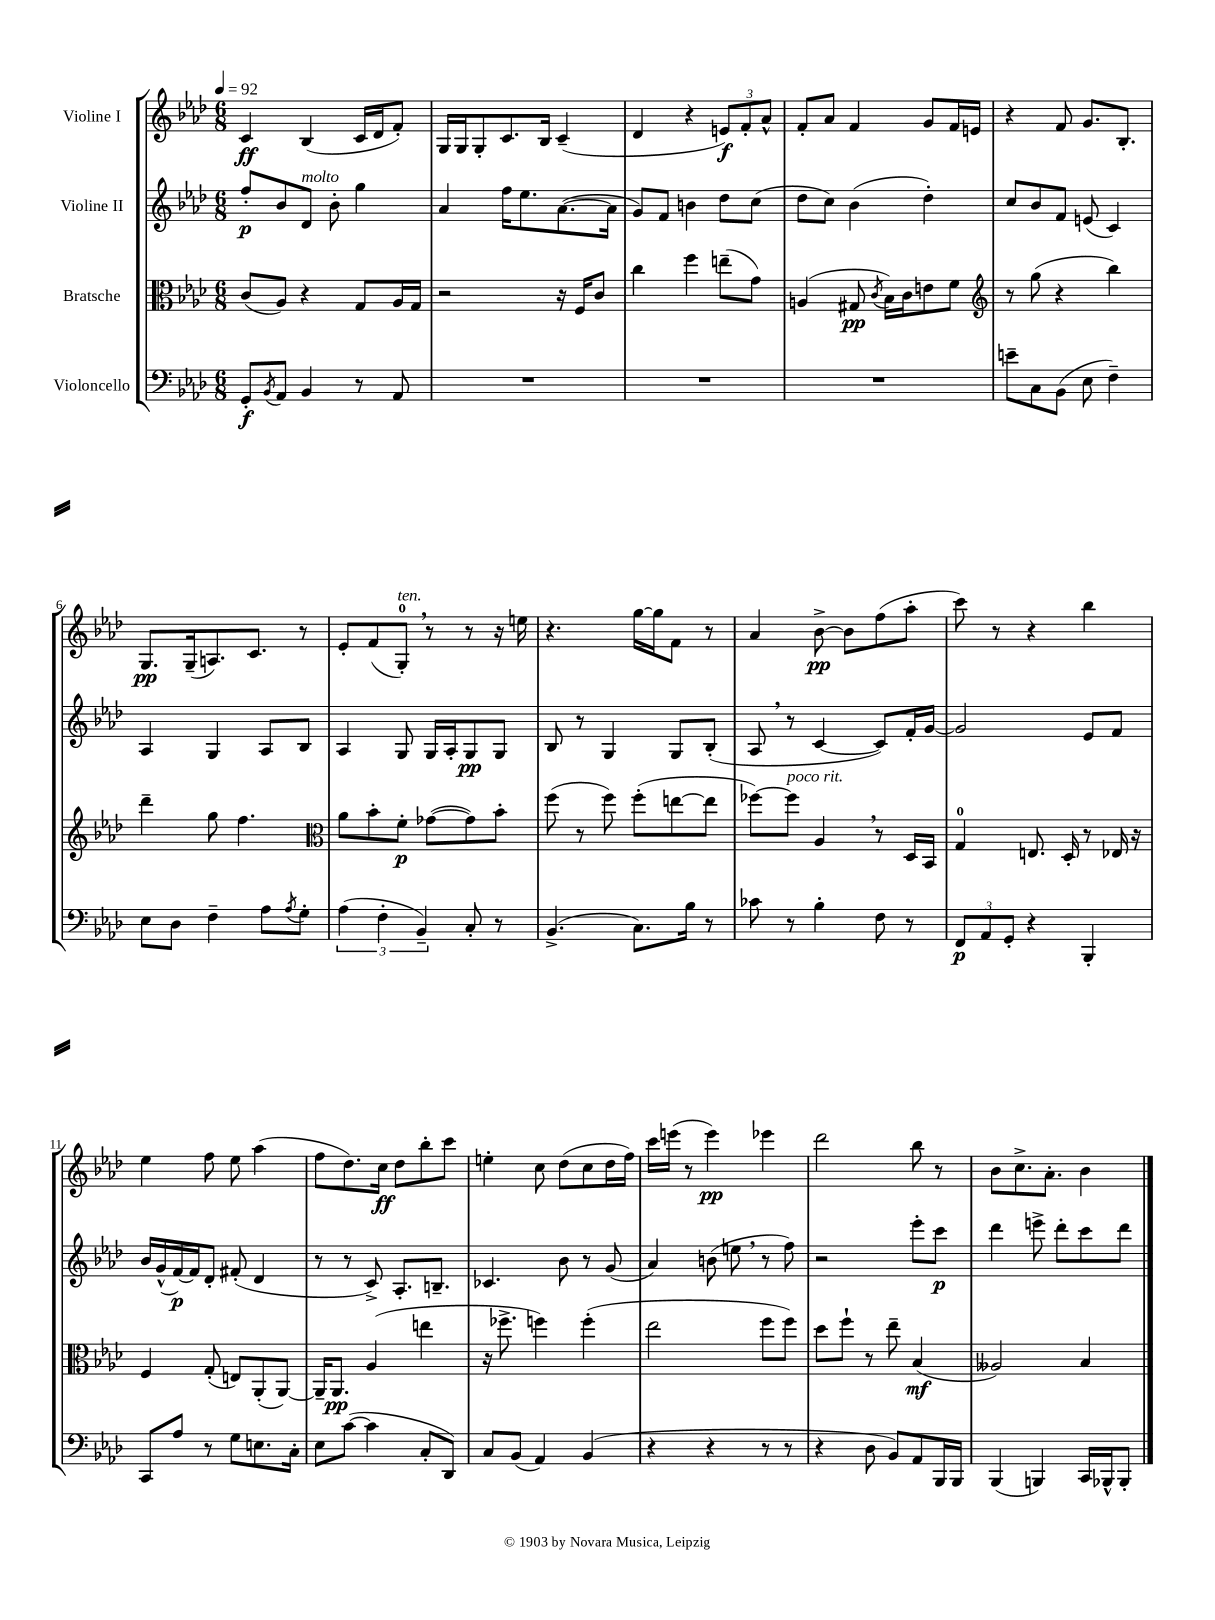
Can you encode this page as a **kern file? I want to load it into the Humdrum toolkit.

**kern	**dynam	**kern	**dynam	**kern	**dynam	**kern	**dynam
*part4	*part4	*part3	*part3	*part2	*part2	*part1	*part1
*staff4	*staff4	*staff3	*staff3	*staff2	*staff2	*staff1	*staff1
*I"Violoncello	*	*I"Bratsche	*	*I"Violine II	*	*I"Violine I	*
*clefF4	*	*clefC3	*	*clefG2	*	*clefG2	*
*k[b-e-a-d-]	*	*k[b-e-a-d-]	*	*k[b-e-a-d-]	*	*k[b-e-a-d-]	*
*M6/8	*	*M6/8	*	*M6/8	*	*M6/8	*
*MM92	*	*MM92	*	*MM92	*	*MM92	*
=1	=1	=1	=1	=1	=1	=1	=1
8GG'/L	f	(8c/L	.	8ff'/L	p	4c/	ff
8qBB-/	.	.	.	.	.	.	.
8AA-/J	.	8A-/J)	.	8b-/	.	.	.
!	!	!	!	!LO:TX:a:i:t=molto	!	!	!
4BB-/	.	4r	.	8d-/J	.	(4B-/	.
.	.	.	.	8b-'\	.	.	.
8r	.	8G/L	.	4gg\	.	16c/LL	.
.	.	.	.	.	.	16d-/J	.
8AA-/	.	16A-/L	.	.	.	8f'/J)	.
.	.	16G/JJ	.	.	.	.	.
=2	=2	=2	=2	=2	=2	=2	=2
2.r	.	2r	.	4a-/	.	16G/LL	.
.	.	.	.	.	.	16G/J	.
.	.	.	.	.	.	8G'/	.
.	.	.	.	16ff\KL	.	8.c/	.
.	.	.	.	8.ee-\	.	.	.
.	.	.	.	.	.	16B-/Jk	.
.	.	16r	.	([8.a-\	.	(4c~/	.
.	.	16F/KL	.	.	.	.	.
.	.	8c/J	.	.	.	.	.
.	.	.	.	16a-\Jk]	.	.	.
=3	=3	=3	=3	=3	=3	=3	=3
2.r	.	4cc\	.	8g/L)	.	4d-/	.
.	.	.	.	8f/J	.	.	.
.	.	4ff\	.	4bn\	.	4r	.
.	.	(8een~\L	.	8dd-\L	.	12en/L)	f
.	.	.	.	.	.	12f'/	.
.	.	8g\J)	.	(8cc\J	.	.	.
.	.	.	.	.	.	12a-^^/J	.
=4	=4	=4	=4	=4	=4	=4	=4
2.r	.	(4An/	.	8dd-\L	.	8f'/L	.
.	.	.	.	8cc\J)	.	8a-/J	.
.	.	8G#X/	pp	(4b-\	.	4f/	.
.	.	8qc/	.	.	.	.	.
.	.	16B-\LL)	.	.	.	.	.
.	.	16c\J	.	.	.	.	.
.	.	8en\	.	4dd-'\)	.	8g/L	.
.	.	8f\J	.	.	.	16f/L	.
.	.	.	.	.	.	16en/JJ	.
=5	=5	=5	=5	=5	=5	=5	=5
*	*	*clefG2	*	*	*	*	*
8en~\L	.	8r	.	8cc/L	.	4r	.
8C\	.	(8gg\	.	8b-/	.	.	.
(8BB-\J	.	4r	.	8f/J	.	8f/	.
8E-\	.	.	.	(8en/	.	8.g/L	.
4F~\)	.	4bb-\)	.	4c/)	.	.	.
.	.	.	.	.	.	8.B-'/J	.
!!LO:LB:g=z
=6	=6	=6	=6	=6	=6	=6	=6
8E-\L	.	4ddd-~\	.	4A-/	.	8.G/L	pp
8D-\J	.	.	.	.	.	.	.
.	.	.	.	.	.	(16G~/k	.
4F~\	.	8gg\	.	4G/	.	8.An/)	.
.	.	4.ff\	.	.	.	.	.
.	.	.	.	.	.	8.c/J	.
8A-\L	.	.	.	8A-/L	.	.	.
8qA-/	.	.	.	.	.	.	.
8G'\J	.	.	.	8B-/J	.	8r	.
=7	=7	=7	=7	=7	=7	=7	=7
*	*	*clefC3	*	*	*	*	*
(6A-\	.	8a-\L	.	4A-/	.	8e-'/L	.
.	.	8b-'\	.	.	.	(8f/	.
6F'\	.	.	.	.	.	.	.
!	!	!	!	!	!	!LO:TX:a:i:t=ten.	!
.	.	8f'\J	p	8G/	.	8G',/J)	.
6BB-~/)	.	.	.	.	.	.	.
.	.	([8g-X\L	.	16G/LL	.	8r	.
.	.	.	.	16A-'/J	.	.	.
8C'/	.	8g-\])	.	8G/	pp	8r	.
8r	.	8b-'\J	.	8G/J	.	16r	.
.	.	.	.	.	.	16een\	.
=8	=8	=8	=8	=8	=8	=8	=8
(4.BB-^/	.	(8ff\	.	8B-/	.	4.r	.
.	.	8r	.	8r	.	.	.
.	.	8ff\)	.	4G/	.	.	.
8.C\L)	.	(8ff'\L	.	.	.	[16gg\LL	.
.	.	.	.	.	.	16gg\J]	.
.	.	[8een\	.	8G/L	.	8f\J	.
16B-\Jk	.	.	.	.	.	.	.
8r	.	8ee\J]	.	(8B-'/J	.	8r	.
=9	=9	=9	=9	=9	=9	=9	=9
8c-X\	.	[8ff-X\L)	.	8A-,/	.	4a-/	.
!	!	!LO:TX:a:i:t=poco rit.	!	!	!	!	!
8r	.	8ff-\J]	.	8r	.	.	.
4B-'\	.	4A-,/	.	[4c/	.	[8b-^\	pp
.	.	.	.	.	.	8b-\L]	.
8F\	.	8r	.	8c/L])	.	(8ff\	.
8r	.	16D-/LL	.	16f'/L	.	8aa-'\J	.
.	.	16BB-/JJ	.	[16g/JJ	.	.	.
=10	=10	=10	=10	=10	=10	=10	=10
12FF/L	p	4G/	.	2g/]	.	8ccc\)	.
12AA-/	.	.	.	.	.	.	.
.	.	.	.	.	.	8r	.
12GG'/J	.	.	.	.	.	.	.
4r	.	8.En/	.	.	.	4r	.
.	.	16D-'/	.	.	.	.	.
4BBB-'/	.	8r	.	8e-/L	.	4bb-\	.
.	.	16E-X/	.	8f/J	.	.	.
.	.	16r	.	.	.	.	.
!!LO:LB:g=z
=11	=11	=11	=11	=11	=11	=11	=11
8CC/L	.	4F/	.	16b-/LL	.	4ee-\	.
.	.	.	.	(16g^^/	.	.	.
8A-/J	.	.	.	[16f/)	p	.	.
.	.	.	.	16f/J]	.	.	.
8r	.	(8G'/	.	8d-'/J	.	8ff\	.
8G\L	.	8En/L)	.	(8f#X'/	.	8ee-\	.
8.En\	.	(8AA-'/	.	4d-/	.	(4aa-\	.
.	.	[8AA-/J)	.	.	.	.	.
16C'\Jk	.	.	.	.	.	.	.
=12	=12	=12	=12	=12	=12	=12	=12
8E-\L	.	16AA-~/KL]	.	8r	.	8ff\L	.
.	.	8.AA-/J	pp	.	.	.	.
([8c\J	.	.	.	8r	.	8.dd-\)	.
4c\]	.	(4A-/	.	8c^/)	.	.	.
.	.	.	.	.	.	16cc\Jk	ff
.	.	.	.	8.A-'/L	.	8dd-\L	.
8C'/L	.	4een\	.	.	.	8bb-'\	.
.	.	.	.	8.Bn~/J	.	.	.
8DD-/J)	.	.	.	.	.	8ccc\J	.
=13	=13	=13	=13	=13	=13	=13	=13
8C/L	.	16r	.	4.c-X/	.	4een'\	.
.	.	8.ff-X^\	.	.	.	.	.
(8BB-/J	.	.	.	.	.	.	.
4AA-/)	.	4ffn\)	.	.	.	8cc\	.
.	.	.	.	8b-\	.	(8dd-\L	.
(4BB-/	.	(4ff'\	.	8r	.	8cc\	.
.	.	.	.	(8g/	.	16dd-\L	.
.	.	.	.	.	.	16ff\JJ)	.
=14	=14	=14	=14	=14	=14	=14	=14
4r	.	2ee-\	.	4a-/)	.	16ccc\LL	.
.	.	.	.	.	.	(16eeen\JJ	.
.	.	.	.	.	.	8r	.
4r	.	.	.	(8bn\	.	4eee\)	pp
.	.	.	.	8een,\	.	.	.
8r	.	8ff\L	.	8r	.	4eee-X\	.
8r	.	8ff\J)	.	8ff\)	.	.	.
=15	=15	=15	=15	=15	=15	=15	=15
4r	.	8dd-\L	.	2r	.	2ddd-\	.
.	.	8ff`\J	.	.	.	.	.
8D-\	.	8r	.	.	.	.	.
8BB-/L)	.	8ee-~\	.	.	.	.	.
8AA-/	.	(4B-/	mf	8eee-'\L	.	8bb-\	.
16BBB-/L	.	.	.	8ccc\J	p	8r	.
16BBB-/JJ	.	.	.	.	.	.	.
=16	=16	=16	=16	=16	=16	=16	=16
(4BBB-/	.	2A--X/)	.	4ddd-\	.	8b-\L	.
.	.	.	.	.	.	8.cc^\	.
4BBBn/)	.	.	.	8eeen^\	.	.	.
.	.	.	.	.	.	8.a-'\J	.
.	.	.	.	8ddd-'\L	.	.	.
16CC/LL	.	4B-/	.	8ccc\	.	4b-\	.
16BBB-X^^/J	.	.	.	.	.	.	.
8BBB-'/J	.	.	.	8ddd-\J	.	.	.
==	==	==	==	==	==	==	==
*-	*-	*-	*-	*-	*-	*-	*-
